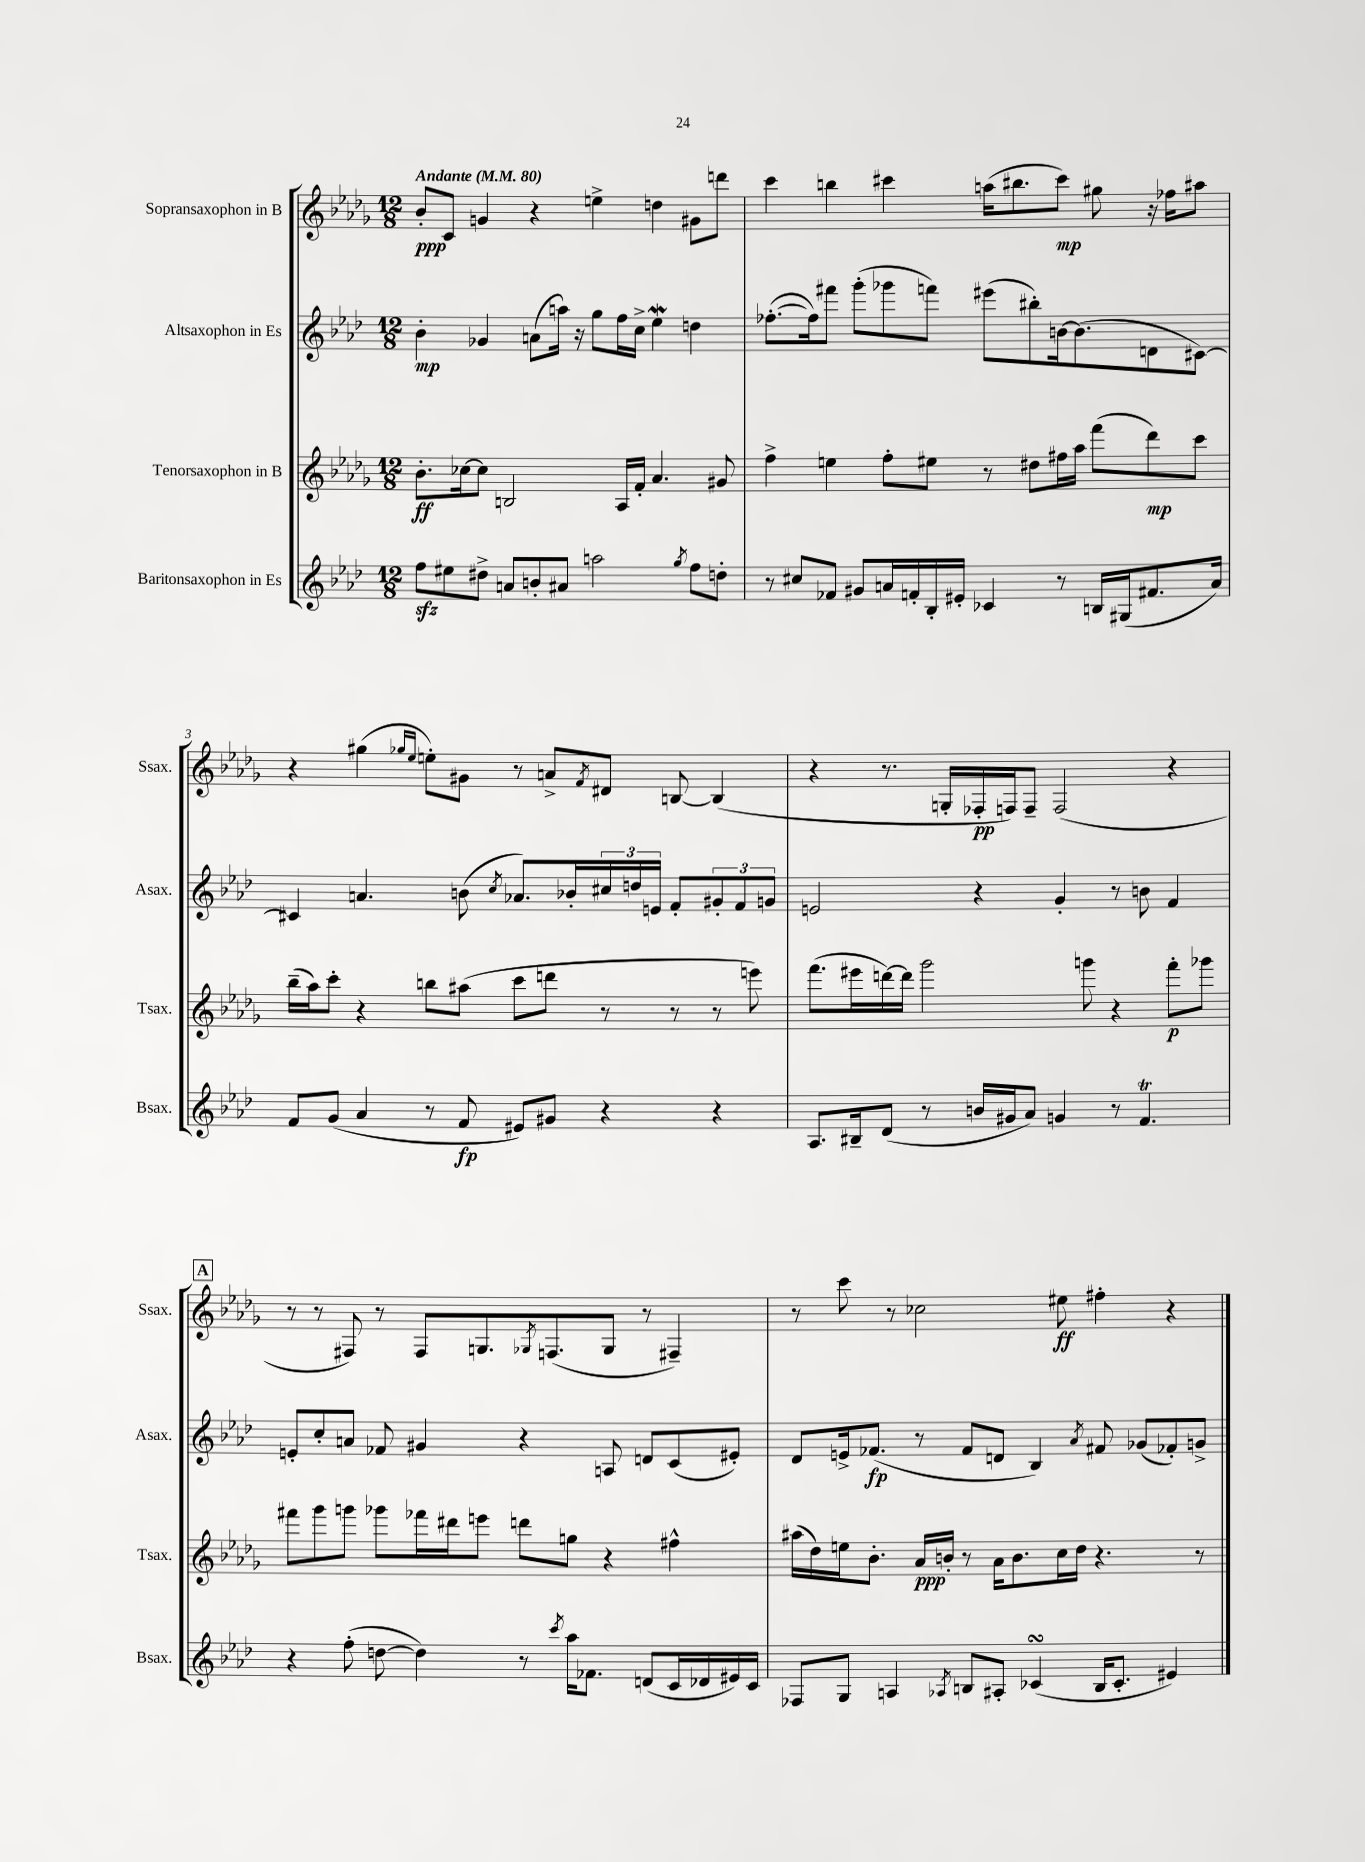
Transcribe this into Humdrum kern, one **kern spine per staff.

**kern	**kern	**kern	**kern
*staff4	*staff3	*staff2	*staff1
*clefG2	*clefG2	*clefG2	*clefG2
*k[b-e-a-d-]	*k[b-e-a-d-g-]	*k[b-e-a-d-]	*k[b-e-a-d-g-]
*M12/8	*M12/8	*M12/8	*M12/8
*MM80	*MM80	*MM80	*MM80
8ff	8.b-'	4b-'	8b-'
8ee#	.	.	8c
.	[16cc-	.	.
8dd#^	8cc-]	4g-	4g
8a	2B	.	.
8b'	.	(8a	4r
8a#	.	16aa)	.
.	.	16r	.
2aa	.	8gg	4ee^
.	16A-	16ff	.
.	16f'	16cc^	.
.	4.a-	4ee-	4dd
8qgg	.	.	.
8ff	.	4dd	8g#
8dd'	8g#	.	8ddd
=	=	=	=
8r	4ff^	([8.ff-'	4ccc
8cc#	.	.	.
.	.	16ff-])	.
8f-	4ee	8fff#	4bb
8g#	.	(8ggg'	.
16a	8ff'	8ggg-	4ccc#
16f'	.	.	.
16B-'	8ee#	8fff)	.
16e#'	.	.	.
4c-	8r	(8eee#	(16aa
.	.	.	8.bb#
.	8dd#	8bb#')	.
8r	16ff#	[16b	8ccc#)
.	16aa-	(8.b]	.
16B	(8fff	.	8gg#
(16G#	.	.	.
8.f#	8ddd-)	8d	16r
.	.	.	16ff-
.	8ccc	[8c#)	8aa#
16a)	.	.	.
=	=	=	=
8f	(16bb-~	4c#]	4r
.	16aa-)	.	.
(8g	8ccc'	.	.
4a-	4r	4.a	(4gg#
.	.	.	16qqgg-
.	.	.	16qqee-
8r	8bb	.	8ee')
8f	(8aa#	(8b	8g#
.	.	8qcc	.
8e#)	8ccc	8.a-)	8r
8g#	8ddd	.	8a^
.	.	16b-'	.
.	.	.	8qf
4r	8r	24cc#	8d#
.	.	24dd	.
.	.	24e	.
.	8r	8f'	[8B
4r	8r	12g#'	(4B]
.	.	12f	.
.	8eee)	.	.
.	.	12g	.
=	=	=	=
8.A-	(8.fff	2e	4r
16B#~	16eee#	.	.
(8d-	[16ddd)	.	8.r
.	16ddd]	.	.
8r	2ggg-	.	.
.	.	.	16G'
16b	.	4r	16F-'
16g#	.	.	16F)
8a-)	.	.	8F~
4g	.	4g'	(2F
.	8ggg	.	.
8r	4r	8r	.
4.f	.	8b	.
.	8fff'	4f	4r
.	8ggg-	.	.
=	=	=	=
4r	8fff#	8e'	8r
.	8ggg-	8cc'	8r
(8ff'	8ggg	8a	8F#)
[8dd	8ggg-	8f-	8r
4dd])	16fff-	4g#	8F#
.	16ddd#	.	.
.	8eee	.	8.G
8r	8ddd	4r	.
.	.	.	8qG-
.	.	.	(8.F
8qccc	.	.	.
16aa-	8gg	.	.
8.f-	.	.	.
.	4r	8A	8G-
(8d	.	8d	8r
16c	4ff#^^	(8c	4F#~)
16d-	.	.	.
16e#)	.	8e#')	.
16c	.	.	.
=	=	=	=
8F-	(16aa#	8d-	8r
.	16dd-)	.	.
8G	16ee	16e^	8ccc
.	8.b-'	(8.f-	.
4A	.	.	8r
.	16a-	8r	2cc-
.	16b'	.	.
8qA-	.	.	.
8B	8r	8f-	.
8A#'	16a-	8d	.
.	8.b	.	.
(4c-	.	4B-)	.
.	16cc	.	8ee#
.	16dd-	.	.
.	.	8qa-	.
16B	4.r	8f#	4ff#'
8.c-'	.	.	.
.	.	(8g-	.
4e#)	.	8f-')	4r
.	8r	8g^	.
==	==	==	==
*-	*-	*-	*-
